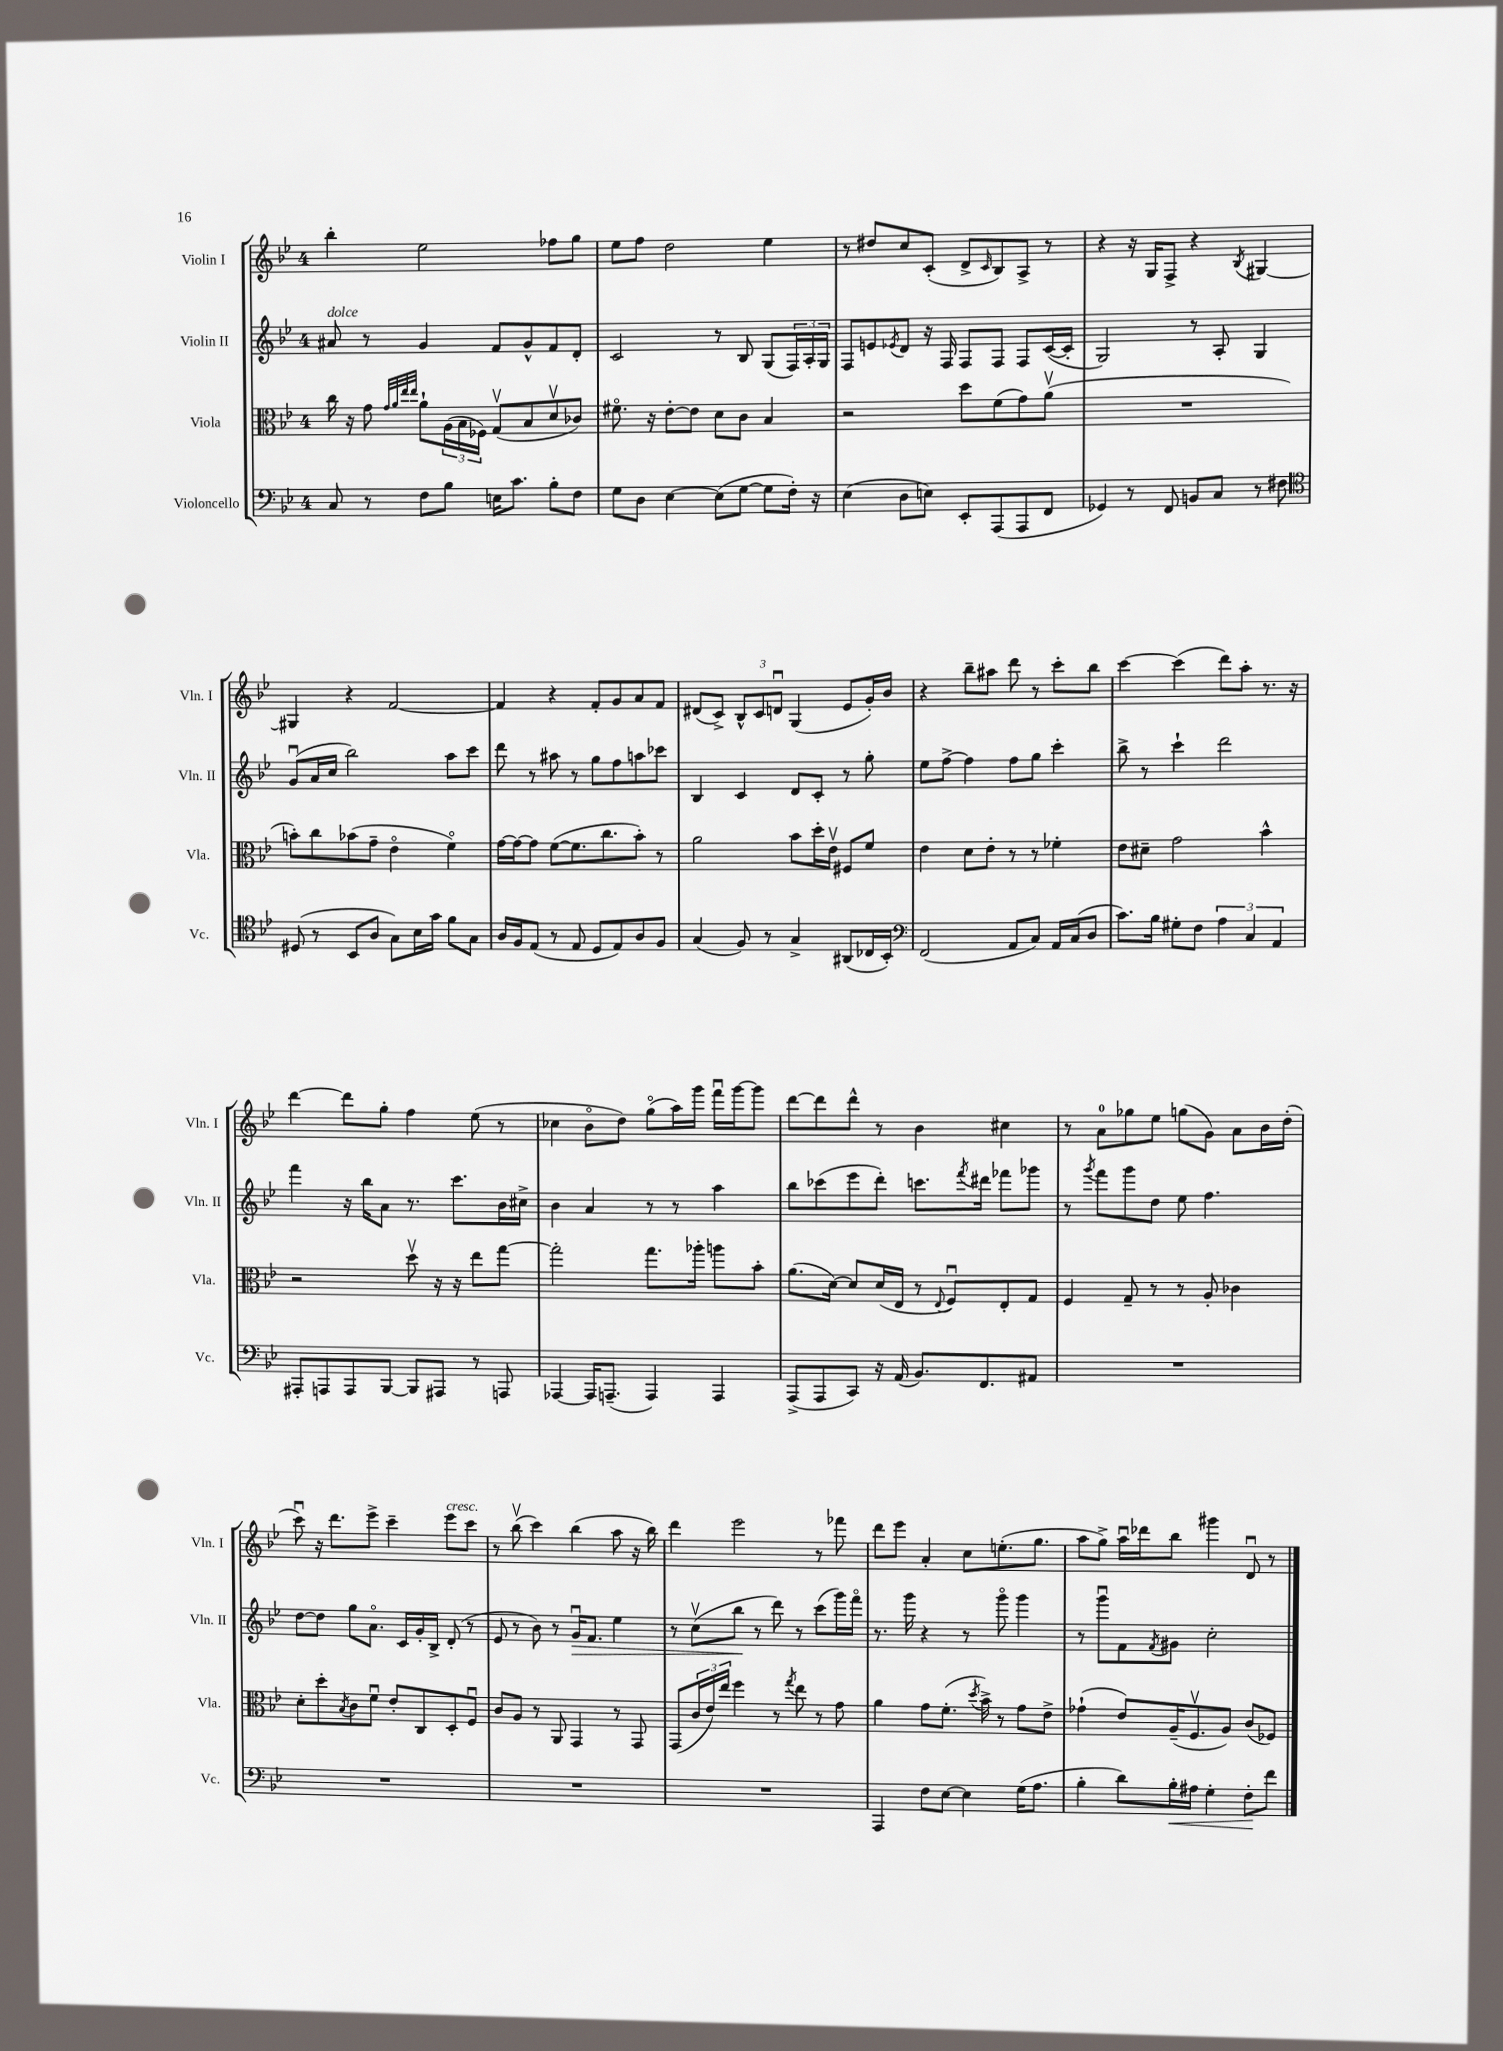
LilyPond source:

<<
\new StaffGroup <<
\new Staff = "s0" \with { instrumentName = "Violin I" shortInstrumentName = "Vln. I" } {
    \clef treble \key bes \major \once \override Staff.TimeSignature.style = #'single-digit \time 4/4
    bes''4-. ees''2 fes''8 g''8 |
    ees''8 f''8 d''2 ees''4 |
    r8 dis''8 c''8 c'8-.( d'8-> \grace { c'16 } bes8) a8-> r8 |
    r4 r16 g16 f8-> r4 \acciaccatura { bes8 } gis4~ |
    gis4 r4 f'2~ |
    f'4 r4 f'8-. g'8 a'8 f'8 |
    dis'8( c'8->) \tuplet 3/2 { bes8-^ c'8 d'8\downbow } g4( ees'8 g'16-.) bes'16 |
    r4 bes''8-- ais''8 d'''8 r8 c'''8-. bes''8 |
    c'''4~ c'''4( d'''8) a''8-. r8. r16 |
    d'''4~ d'''8 g''8-. f''4 ees''8( r8 |
    ces''4 bes'8\flageolet d''8) g''8\flageolet( a''16) g'''16 f'''16\downbow g'''16~ g'''8 |
    d'''8~ d'''8 d'''8-^ r8 bes'4 cis''4 |
    r8 a'8-0 ges''8 ees''8 g''8( g'8) a'8 bes'16 d''16-.( |
    c'''8\downbow) r16 d'''8. ees'''8-> c'''4-- ees'''8^\markup { \italic "cresc." } c'''8 |
    r8 bes''8\upbow( c'''4) bes''4( a''8 r16 bes''16) |
    d'''4 ees'''2 r8 fes'''8 |
    d'''8 ees'''8 a'4-. c''8 e''8.-.( g''8. |
    a''8 g''8->) a''16\downbow des'''16 bes''8 gis'''4 d'8\downbow r8 \bar "|." |
}
\new Staff = "s1" \with { instrumentName = "Violin II" shortInstrumentName = "Vln. II" } {
    \clef treble \key bes \major \once \override Staff.TimeSignature.style = #'single-digit \time 4/4
    ais'8^\markup { \italic "dolce" } r8 g'4 f'8 g'8-^ f'8 d'8-. |
    c'2 r8 bes8 g8( \tuplet 3/2 { f16) a16-. g16 } |
    f8 e'8 \acciaccatura { ees'8 } d'8 r16 f16 f8 f8 f8 c'16~( c'16-. |
    g2) r8 a8-. g4 |
    g'8\downbow( a'16 c''16 bes''2) a''8 c'''8 |
    d'''8 r8 ais''8 r8 g''8 f''8 a''8 ces'''8 |
    bes4 c'4 d'8 c'8-. r8 g''8-. |
    ees''8 f''8~-> f''4 f''8 g''8 c'''4-. |
    bes''8-> r8 c'''4-! d'''2 |
    f'''4 r16 bes''16 a'8 r8. c'''8. bes'16 cis''16-> |
    bes'4 a'4 r8 r8 a''4 |
    bes''8 ces'''8( ees'''8 d'''8-.) c'''8. \acciaccatura { f'''8 } dis'''16 fes'''8 ges'''8 |
    r8 \acciaccatura { g'''8 } f'''8 g'''8 d''8 ees''8 f''4. |
    d''8~ d''8 g''8 a'8.\flageolet c'16 g'16-. bes16-> d'8-.( r8 |
    ees'8 r8 bes'8) r8 g'16\downbow\> f'8. ees''4 |
    r8 c''8\upbow( bes''8\! r8 d'''8) r8 c'''8( g'''16) f'''16\flageolet |
    r8. g'''16 r4 r8 g'''8\flageolet g'''4 |
    r8 g'''8\downbow f'8 \acciaccatura { f'8 } gis'8 c''2-. \bar "|." |
}
\new Staff = "s2" \with { instrumentName = "Viola" shortInstrumentName = "Vla." } {
    \clef alto \key bes \major \once \override Staff.TimeSignature.style = #'single-digit \time 4/4
    c''16 r16 g'8 \grace { g'32 a'32 ees''32 ees''32 } a'8-! \tuplet 3/2 { a16( bes16 fes16) } g8\upbow( bes8 d'8\upbow ces'8) |
    fis'8.\flageolet r16 ees'8~-. ees'8 d'8 c'8 bes4 |
    r2 d''8 f'8( g'8) a'8\upbow( |
    R1 |
    b'8-.) c''8 bes'8( g'8-- ees'4\flageolet f'4\flageolet) |
    g'16~ g'16~ g'8 f'8~( f'8. c''8. bes'8-.) r8 |
    a'2 bes'8 d''16-. ees'16\upbow fis8 f'8 |
    ees'4 d'8 ees'8-. r8 r8 fes'4-. |
    ees'8 dis'8-- g'2 bes'4-^ |
    r2 d''8\upbow r16 r16 ees''8 g''8~ |
    g''2-. g''8. aes''16-. a''8 bes'8-. |
    a'8.( d'16~) d'8 d'16( ees16 r8 \appoggiatura { ees8 } f8\downbow) ees8-. g8 |
    f4 g8-- r8 r8 a8-. ces'4 |
    d'8-. d''8-. \acciaccatura { bes8 } c'8 f'8\downbow ees'8-. c8 d8-. f8\downbow |
    c'8 a8 r8 a,8 g,4 r8 g,8 |
    g,8( \tuplet 3/2 { c'16 ees'16) ees''16 } f''4 r8 \acciaccatura { g''8 } ees''8 r8 g'8 |
    a'4 g'8 f'8.-.( \acciaccatura { d''8 } bes'16->) r8 g'8 ees'8-> |
    ges'4-!( ees'8) a16--( f8.\upbow a8) c'8( fes8) \bar "|." |
}
\new Staff = "s3" \with { instrumentName = "Violoncello" shortInstrumentName = "Vc." } {
    \clef bass \key bes \major \once \override Staff.TimeSignature.style = #'single-digit \time 4/4
    c8 r8 f8 bes8 e16 c'8. bes8-. f8 |
    g8 d8 ees4~ ees8( g8~ g8 f16-.) r16 |
    ees4( d8 e8) ees,8-. a,,8( a,,8 f,8 |
    ges,4) r8 f,8 b,8 c8 r8 fis8 |
    \clef tenor dis8( r8 bes,8 a8 g8) bes16 g'16 f'8 g8 |
    a16 f16 ees8( r8 ees8 d8 ees8) a8 f8 |
    g4( f8) r8 g4-> ais,8( ces16 bes,16-.) |
    \clef bass f,2( a,8 c8) a,16 c16( d8 |
    c'8.) bes16 gis8-. f8 \tuplet 3/2 { a4 c4 a,4 } |
    ais,,8-. a,,8 a,,8 bes,,8~ bes,,8 ais,,8 r8 a,,8 |
    aes,,4~ aes,,16 a,,8.--( a,,4) a,,4 |
    a,,8->( a,,8 c,8) r16 a,16( bes,8.) f,8. ais,8 |
    R1 |
    R1 |
    R1 |
    R1 |
    a,,4 f8 ees8~ ees4 g16( a8. |
    bes4-. d'8) bes16-.\< ais16 g4-. f8-.\! f'8 \bar "|." |
}
>>
>>
\layout { \context { \Score \remove "Bar_number_engraver" } }
